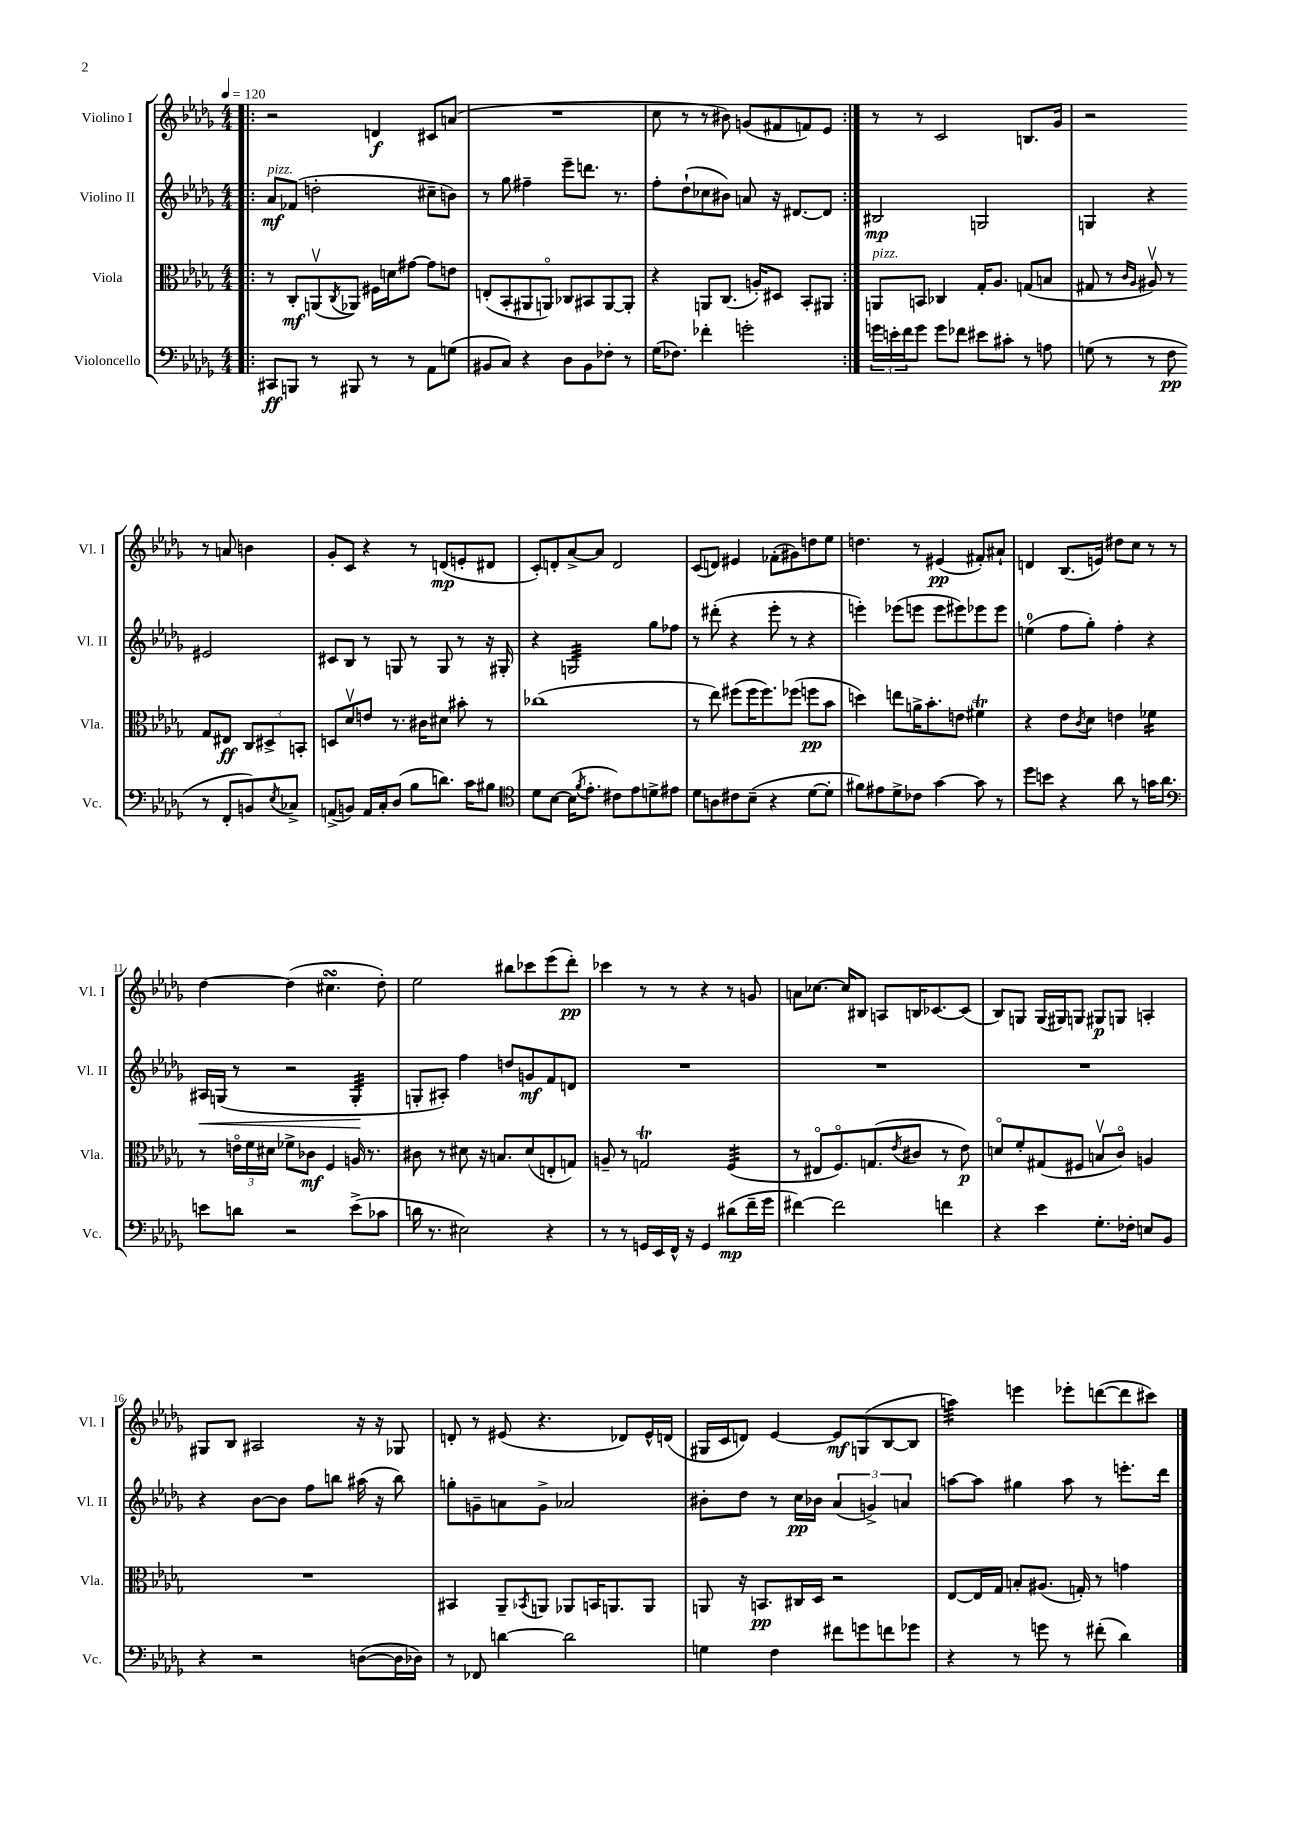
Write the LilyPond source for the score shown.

<<
\new StaffGroup <<
\new Staff = "s0" \with { instrumentName = "Violino I" shortInstrumentName = "Vl. I" } {
    \clef treble \key des \major \numericTimeSignature \time 4/4 \tempo 4 = 120
    \repeat volta 2 { \bar ".|:" r2 d'4\f cis'8 a'8( |
    R1 |
    c''8 r8 r8 bis'8) g'8( fis'8 f'8) ees'8 | }
    r8 r8 c'2 b8. ges'16 |
    r2 r8 a'8 b'4 |
    ges'8-. c'8 r4 r8 d'8\mp( e'8-. dis'8 |
    c'8-.) d'8-. aes'8~-> aes'8 d'2 |
    c'8( d'8) eis'4 fes'8-.( gis'8) d''8 ees''8 |
    d''4. r8 eis'4\pp( fis'8-.) ais'8-! |
    d'4 bes8.( e'16) dis''8 c''8 r8 r8 |
    des''4~ des''4( cis''4.\turn des''8-.) |
    ees''2 bis''8 ces'''8 ees'''8( des'''8-.\pp) |
    ces'''4 r8 r8 r4 r8 g'8 |
    a'8 ces''8.~ ces''16 bis8 a8 b16 ces'8.~ ces'8( |
    bes8) g8 g16( gis16) g8 gis8\p g8 a4-. |
    gis8 bes8 ais2 r16 r16 ges8 |
    d'8-. r8 eis'8( r4. des'8) eis'16-^ d'16( |
    gis16 c'16 d'8) ees'4~ ees'8\mf g8( bes8~ bes8 |
    a''4:32) e'''4 ees'''8-. d'''8~( d'''8 cis'''8) \bar "|." |
}
\new Staff = "s1" \with { instrumentName = "Violino II" shortInstrumentName = "Vl. II" } {
    \clef treble \key des \major \numericTimeSignature \time 4/4
    \repeat volta 2 { \bar ".|:" aes'8\mf^\markup { \italic "pizz." } fes'8( d''2-. cis''8-- b'8) |
    r8 ges''8 fis''4-- ees'''8-- d'''8. r8. |
    f''8-. des''8-!( ces''8 bis'8) a'8 r16 dis'8.~ dis'8 | }
    bis2\mp g2 |
    g4 r4 eis'2 |
    cis'8 bes8 r8 g8 r8 g8 r8 r16 gis16-. |
    r4 g2:32 ges''8 fes''8 |
    r8 dis'''8-.( r4 ees'''8-. r8 r4 |
    e'''4-.) ees'''8( e'''8 e'''8 eis'''8) ees'''8 ees'''8 |
    e''4-0( f''8 ges''8-.) f''4-. r4 |
    ais16\< g16( r8 r2 g4:32-.\! |
    g8-. ais8-.) f''4 d''8 g'8\mf f'8 d'8 |
    R1 |
    R1 |
    R1 |
    r4 bes'8~ bes'8 f''8 b''8 ais''16( r16 b''8) |
    g''8-. g'8-- a'8 g'8-> aes'2 |
    bis'8-. des''8 r8 c''16\pp bes'16 \tuplet 3/2 { aes'4( g'4->) a'4 } |
    a''8~ a''8 gis''4 a''8 r8 e'''8.-. des'''16 \bar "|." |
}
\new Staff = "s2" \with { instrumentName = "Viola" shortInstrumentName = "Vla." } {
    \clef alto \key des \major \numericTimeSignature \time 4/4
    \repeat volta 2 { \bar ".|:" r8 c8-.\mf a,8\upbow( \acciaccatura { c8 } aes,8) fis16 d'16 gis'8~ gis'8 e'8 |
    e8-.( bes,8-. ais,8 a,8\flageolet) ces8 bis,8 a,8~ a,8-. |
    r4 a,8 c8.( a16-.) dis8 bes,8-. ais,8 | }
    a,8^\markup { \italic "pizz." } b,8 ces4 ges16-. aes8. g8( b8 |
    gis8 r8 \grace { c'16 aes16 } ais8\upbow) r8 gis8 eis8\ff \tuplet 3/2 { c8 dis8-> b,8-. } |
    d8 des'8\upbow e'8 r8. cis'16 dis'8 bis'8-. r8 |
    ces''1( |
    r8 ees''8) fis''8( fis''16 fis''8.) fes''8( f''8\pp bes'8 |
    d''4) e''8 a'16-> bes'8.-. e'8 fis'4\trill |
    r4 ees'8 \acciaccatura { c'8 } des'8 e'4 fes'4:16 |
    r8 \tuplet 3/2 { e'16\flageolet f'16 dis'16 } fes'8-> ces'8\mf f4 a16 r8. |
    cis'8 r8 dis'8 r16 b8. dis'8( e8-. g8) |
    a8-- r8 g2\trill f4:32( |
    r8 eis8\flageolet f8.\flageolet) g8.( \acciaccatura { ees'8 } cis'8 r8 ees'8\p) |
    d'8\flageolet f'8-. gis8( fis8 b8\upbow c'8\flageolet) a4 |
    R1 |
    bis,4 aes,8-- \acciaccatura { bes,8 } a,8 aes,8 b,16 a,8. a,8 |
    a,8 r16 b,8.\pp cis16 des16 r2 |
    ees8~ ees16 ges16 b8-. ais8.( g16-.) r8 g'4 \bar "|." |
}
\new Staff = "s3" \with { instrumentName = "Violoncello" shortInstrumentName = "Vc." } {
    \clef bass \key des \major \numericTimeSignature \time 4/4
    \repeat volta 2 { \bar ".|:" cis,8\ff b,,8 r8 bis,,8 r8 r8 aes,8 g8( |
    bis,8 c8) r4 des8 bis,8 fes8-. r8 |
    ges16( fes8.) fes'4-. g'2-. | }
    \tuplet 3/2 { g'16 e'16-. f'16 } g'8 g'8 fes'8 eis'8 cis'8-. r8 a8 |
    g8( r8 r8 f8\pp r8 f,8-. b,8) \acciaccatura { ees8 } ces8-> |
    a,8->( b,8) a,16 c16-. des8( bes8 d'8.) c'16 bis8 |
    \clef tenor des'8 bes8~ bes16( \acciaccatura { f'8 } ees'8.-. cis'8) ees'8 d'8-> eis'8 |
    des'8 a8 cis'8 bes8--( r4 des'8~ des'8-. |
    fis'8) eis'8 des'8-> ces'8 ges'4~ ges'8 r8 |
    des''8 b'8 r4 aes'8 r8 g'16 aes'8. |
    \clef bass e'8 d'8 r2 e'8->( ces'8 |
    d'16 r8. eis2) r4 |
    r8 r8 g,16 ees,16 f,16-^ r16 g,4 dis'8\mp( f'16-- ges'16 |
    fis'4~) fis'2 f'4 |
    r4 ees'4 ges8.-. fes16-. e8 bes,8 |
    r4 r2 d8~( d16 des16) |
    r8 fes,8 d'4~ d'2 |
    g4 f4 fis'8 g'8 f'8 ges'8 |
    r4 r8 g'8 r8 fis'8-.( des'4) \bar "|." |
}
>>
>>
